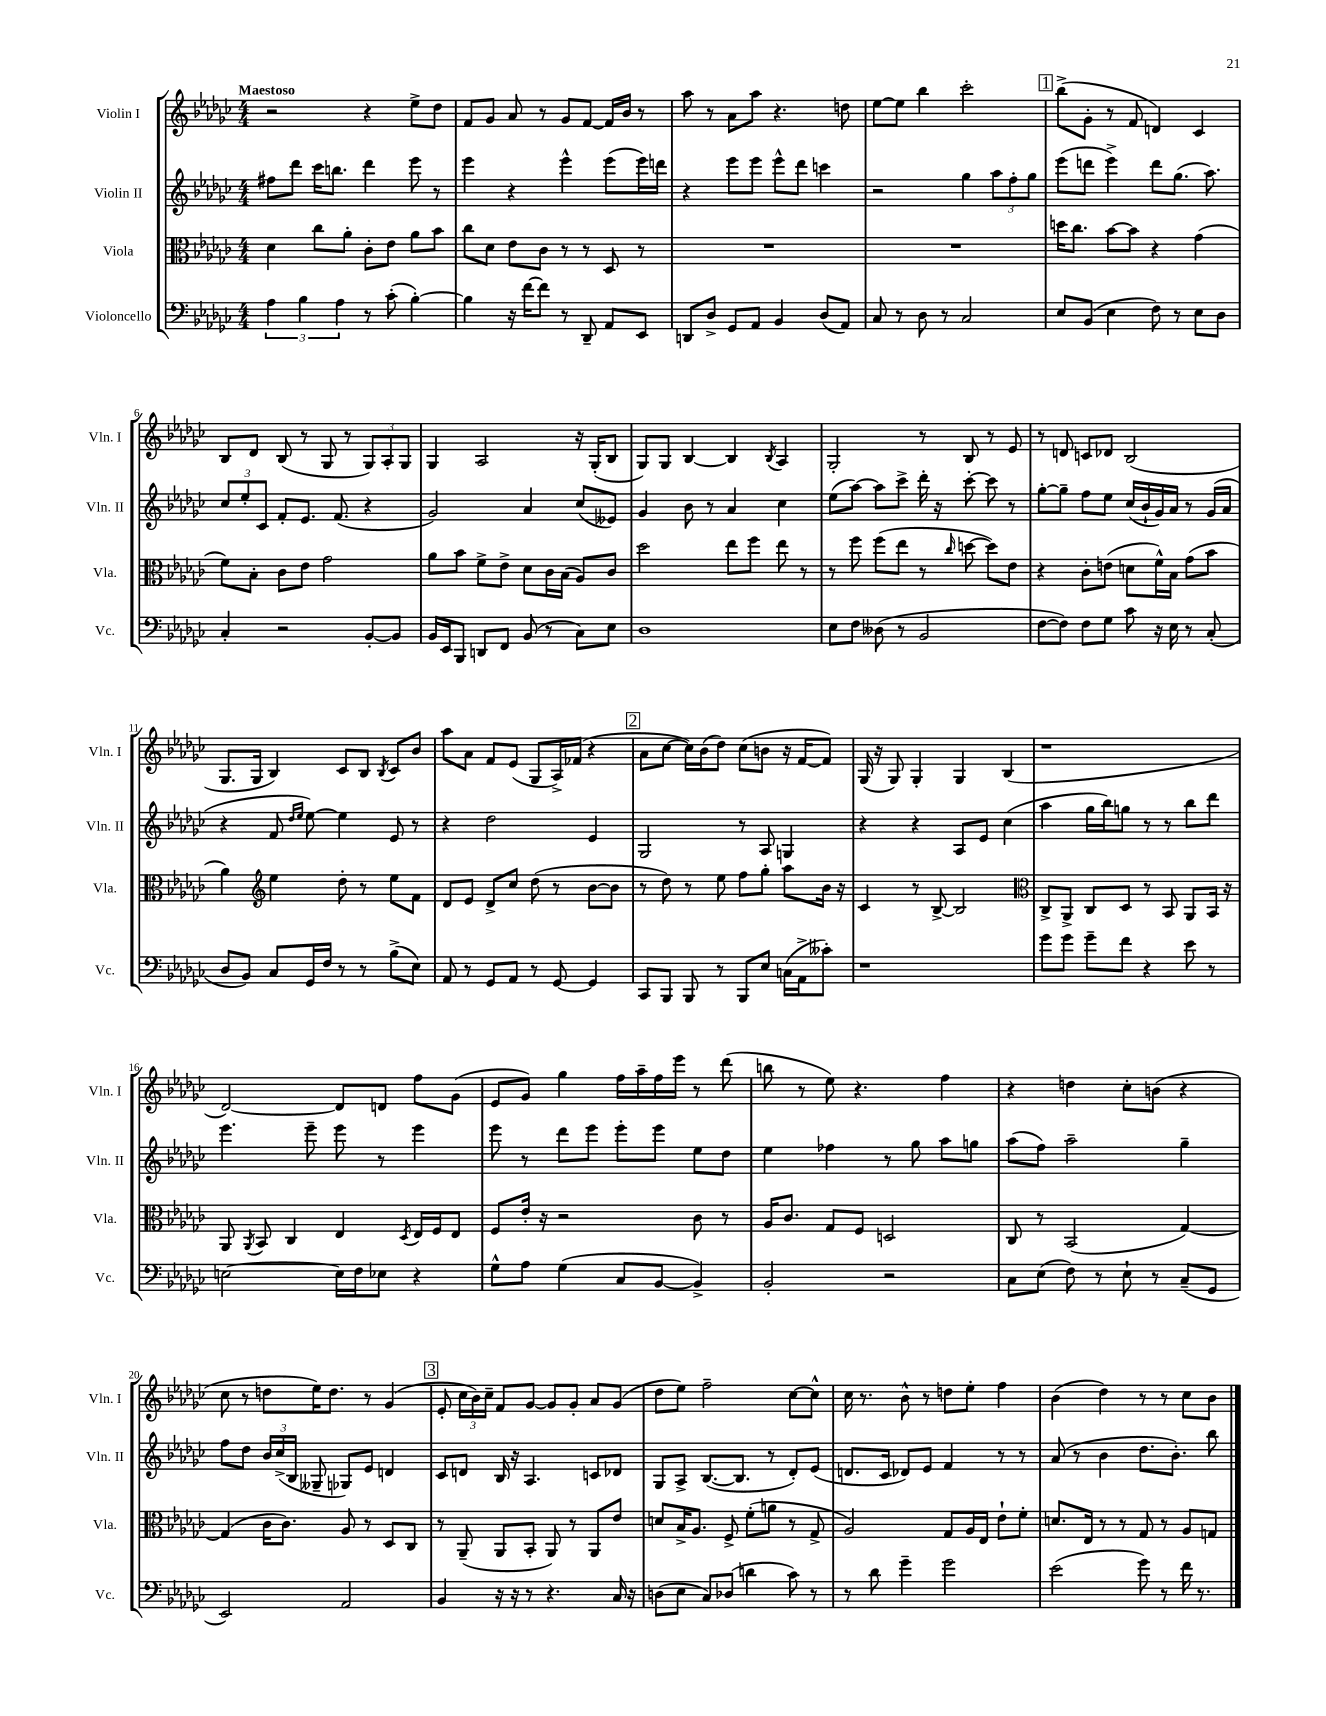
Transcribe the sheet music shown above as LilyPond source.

<<
\new StaffGroup <<
\new Staff = "s0" \with { instrumentName = "Violin I" shortInstrumentName = "Vln. I" } {
    \clef treble \key ges \major \numericTimeSignature \time 4/4 \tempo "Maestoso"
    \autoBeamOff r2 r4 ees''8[-> des''8] |
    f'8[ ges'8] aes'8 r8 ges'8[ f'8]~ f'16[ bes'16] r8 |
    aes''8 r8 aes'8[ aes''8] r4. d''8 |
    ees''8[~ ees''8] bes''4 ces'''2-. |
    \mark \markup { \box "1" } bes''8[->( ges'8]-. r8 f'8 d'4) ces'4 |
    bes8[ des'8] bes8( r8 ges8 r8 \tuplet 3/2 { ges8[) aes8-. ges8] } |
    ges4 aes2 r16 ges16[-.( bes8] |
    ges8[) ges8] bes4~ bes4 \acciaccatura { bes8 } aes4 |
    ges2-. r8 bes8 r8 ees'8 |
    r8 d'8 c'8[ des'8] bes2( |
    ges8.[ ges16] bes4) ces'8[ bes8] \acciaccatura { bes8 } ces'8[ bes'8] |
    aes''8[ aes'8] f'8[ ees'8]( ges8[ aes16->) fes'16]( r4 |
    \mark \markup { \box "2" } aes'8[ ces''8]~ ces''16[) bes'16( des''8]) ces''8[( b'8] r16 f'16[~ f'8]) |
    ges16( r16 ges8) ges4-. ges4 bes4( |
    r1 |
    des'2~) des'8[ d'8] f''8[ ges'8]( |
    ees'8[ ges'8]) ges''4 f''16[ aes''16-- f''16 ees'''16] r8 des'''8( |
    b''8 r8 ees''8) r4. f''4 |
    r4 d''4 ces''8[-. b'8]( r4 |
    ces''8 r8 d''8[ ees''16) d''8.] r8 ges'4( |
    \mark \markup { \box "3" } ees'8-. \tuplet 3/2 { ces''16[ bes'16) ces''16]-- } f'8[ ges'8]~ ges'8[ ges'8]-. aes'8[ ges'8]( |
    des''8[ ees''8]) f''2-- ces''8[~ ces''8]-^ |
    ces''16 r8. bes'8-^ r8 d''8[ ees''8]-. f''4 |
    bes'4( des''4) r8 r8 ces''8[ bes'8] \bar "|." |
}
\new Staff = "s1" \with { instrumentName = "Violin II" shortInstrumentName = "Vln. II" } {
    \clef treble \key ges \major \numericTimeSignature \time 4/4
    \autoBeamOff fis''8[ des'''8] ces'''16[ b''8.] des'''4 ees'''8 r8 |
    ees'''4 r4 ees'''4-^ ees'''8[( ees'''16) d'''16] |
    r4 ees'''8[ ees'''8] ees'''8[-^ des'''8] c'''4 |
    r2 ges''4 \tuplet 3/2 { aes''8[ f''8-. ges''8] } |
    \mark \markup { \box "1" } ees'''8[( d'''8] ees'''4->) d'''8[ ges''8.]( aes''8.) |
    \tuplet 3/2 { ces''8[ ees''8-. ces'8] } f'8[-. ees'8.] f'8.( r4 |
    ges'2) aes'4 ces''8[( eeses'8]) |
    ges'4 bes'8 r8 aes'4 ces''4 |
    ees''8[( aes''8]~) aes''8[ ces'''8]-> des'''16-. r16 ces'''8~-. ces'''8 r8 |
    ges''8[~-. ges''8]-- f''8[ ees''8] ces''16[( bes'16-! ges'16) aes'16] r8 ges'16[( aes'16] |
    r4 f'8 \grace { des''16[ ees''16] } ees''8~) ees''4 ees'8 r8 |
    r4 des''2 ees'4 |
    \mark \markup { \box "2" } ges2 r8 aes8 g4 |
    r4 r4 aes8[ ees'8] ces''4( |
    aes''4 ges''16[ bes''16) g''8] r8 r8 bes''8[ des'''8] |
    ees'''4. ees'''8-- ees'''8 r8 ees'''4 |
    ees'''8 r8 des'''8[ ees'''8] ees'''8[-. ees'''8] ees''8[ des''8] |
    ees''4 fes''4 r8 ges''8 aes''8[ g''8] |
    aes''8[( f''8]) aes''2-- ges''4-- |
    f''8[ des''8] \tuplet 3/2 { bes'16[ ces''16->( bes16] } geses8-- ges8[) ees'8] d'4 |
    \mark \markup { \box "3" } ces'8[ d'8] bes16 r16 aes4. c'8[ des'8] |
    ges8[ aes8]-> bes8.[~( bes8.] r8 des'8[-.) ees'8]( |
    d'8.[ ces'16] des'8[) ees'8] f'4 r8 r8 |
    aes'8( r8 bes'4 des''8.[ bes'8.]-.) bes''8 \bar "|." |
}
\new Staff = "s2" \with { instrumentName = "Viola" shortInstrumentName = "Vla." } {
    \clef alto \key ges \major \numericTimeSignature \time 4/4
    \autoBeamOff des'4 ces''8[ aes'8]-. ces'8[-. ees'8] aes'8[ bes'8] |
    ces''8[ des'8] ees'8[ ces'8] r8 r8 des8 r8 |
    R1 |
    R1 |
    \mark \markup { \box "1" } d''16[ ces''8.] bes'8[~ bes'8] r4 ges'4( |
    f'8[) bes8]-. ces'8[ ees'8] ges'2 |
    aes'8[ bes'8] f'8[-> ees'8]-> des'8[ ces'16 bes16]( aes8[) ces'8] |
    des''2 ees''8[ f''8] ees''8 r8 |
    r8 f''8 f''8[( ees''8] r8 \grace { ces''16 } d''8~ d''8[) ees'8] |
    r4 ces'8[-. e'8]( d'8[ f'16-^) bes16] ges'8[( bes'8] |
    aes'4) \clef treble ees''4 des''8-. r8 ees''8[ f'8] |
    des'8[ ees'8] des'8[-> ces''8] des''8( r8 bes'8[~ bes'8] |
    \mark \markup { \box "2" } r8 des''8) r8 ees''8 f''8[ ges''8]-. aes''8[ bes'16] r16 |
    ces'4 r8 bes8~-> bes2 |
    \clef alto ces8[-> aes,8]-> ces8[ des8] r8 bes,8 aes,8[ bes,16] r16 |
    aes,8 \acciaccatura { aes,8 } bes,8 ces4 ees4 \acciaccatura { des8 } ees16[ f16 ees8] |
    f8[ ees'16]-. r16 r2 ces'8 r8 |
    aes16[ ces'8.] ges8[ f8] d2 |
    ces8 r8 bes,2( ges4~) |
    ges4( ces'16[ ces'8.]) aes8 r8 des8[ ces8] |
    \mark \markup { \box "3" } r8 aes,8--( aes,8[ bes,8]-. aes,8) r8 aes,8[ ees'8] |
    d'8[ bes16-> aes8.] f8-> f'8[-.( a'8] r8 ges8-> |
    aes2) ges8[ aes16 ees16] ees'8[-! f'8]-. |
    d'8.[ ees16] r8 r8 ges8 r8 aes8[ g8] \bar "|." |
}
\new Staff = "s3" \with { instrumentName = "Violoncello" shortInstrumentName = "Vc." } {
    \clef bass \key ges \major \numericTimeSignature \time 4/4
    \autoBeamOff \tuplet 3/2 { aes4 bes4 aes4 } r8 ces'8-.( bes4~-.) |
    bes4 r16 f'16[~ f'8] r8 des,8-- aes,8[ ees,8] |
    d,8[ des8]-> ges,8[ aes,8] bes,4 des8[( aes,8]) |
    ces8 r8 des8 r8 ces2 |
    \mark \markup { \box "1" } ees8[ bes,8]( ees4 f8) r8 ees8[ des8] |
    ces4-. r2 bes,8[~-. bes,8] |
    bes,16[ ees,16 bes,,8] d,8[ f,8] bes,8( r8 ces8[) ees8] |
    des1 |
    ees8[ f8] deses8( r8 bes,2 |
    f8[~ f8]) f8[ ges8] ces'8 r16 ees16 r8 ces8-.( |
    des8[ bes,8]) ces8[ ges,16 f16] r8 r8 bes8[->( ees8]) |
    aes,8 r8 ges,8[ aes,8] r8 ges,8~ ges,4 |
    \mark \markup { \box "2" } ces,8[ bes,,8] bes,,8 r8 bes,,8[ ees8] c16[( aes,16-> ceses'8]-.) |
    r1 |
    ges'8[ ges'8] ges'8[-- f'8] r4 ees'8 r8 |
    e2~ e16[ f16 ees8] r4 |
    ges8[-^ aes8] ges4( ces8[ bes,8]~ bes,4->) |
    bes,2-. r2 |
    ces8[ ees8]( f8) r8 ees8-! r8 ces8[--( ges,8] |
    ees,2) aes,2 |
    \mark \markup { \box "3" } bes,4 r16 r16 r8 r4. ces16 r16 |
    d8[( ees8] ces8[) des8]( d'4 ces'8) r8 |
    r8 des'8 ges'4-- ges'2 |
    ees'2( ges'8) r8 f'16 r8. \bar "|." |
}
>>
>>
